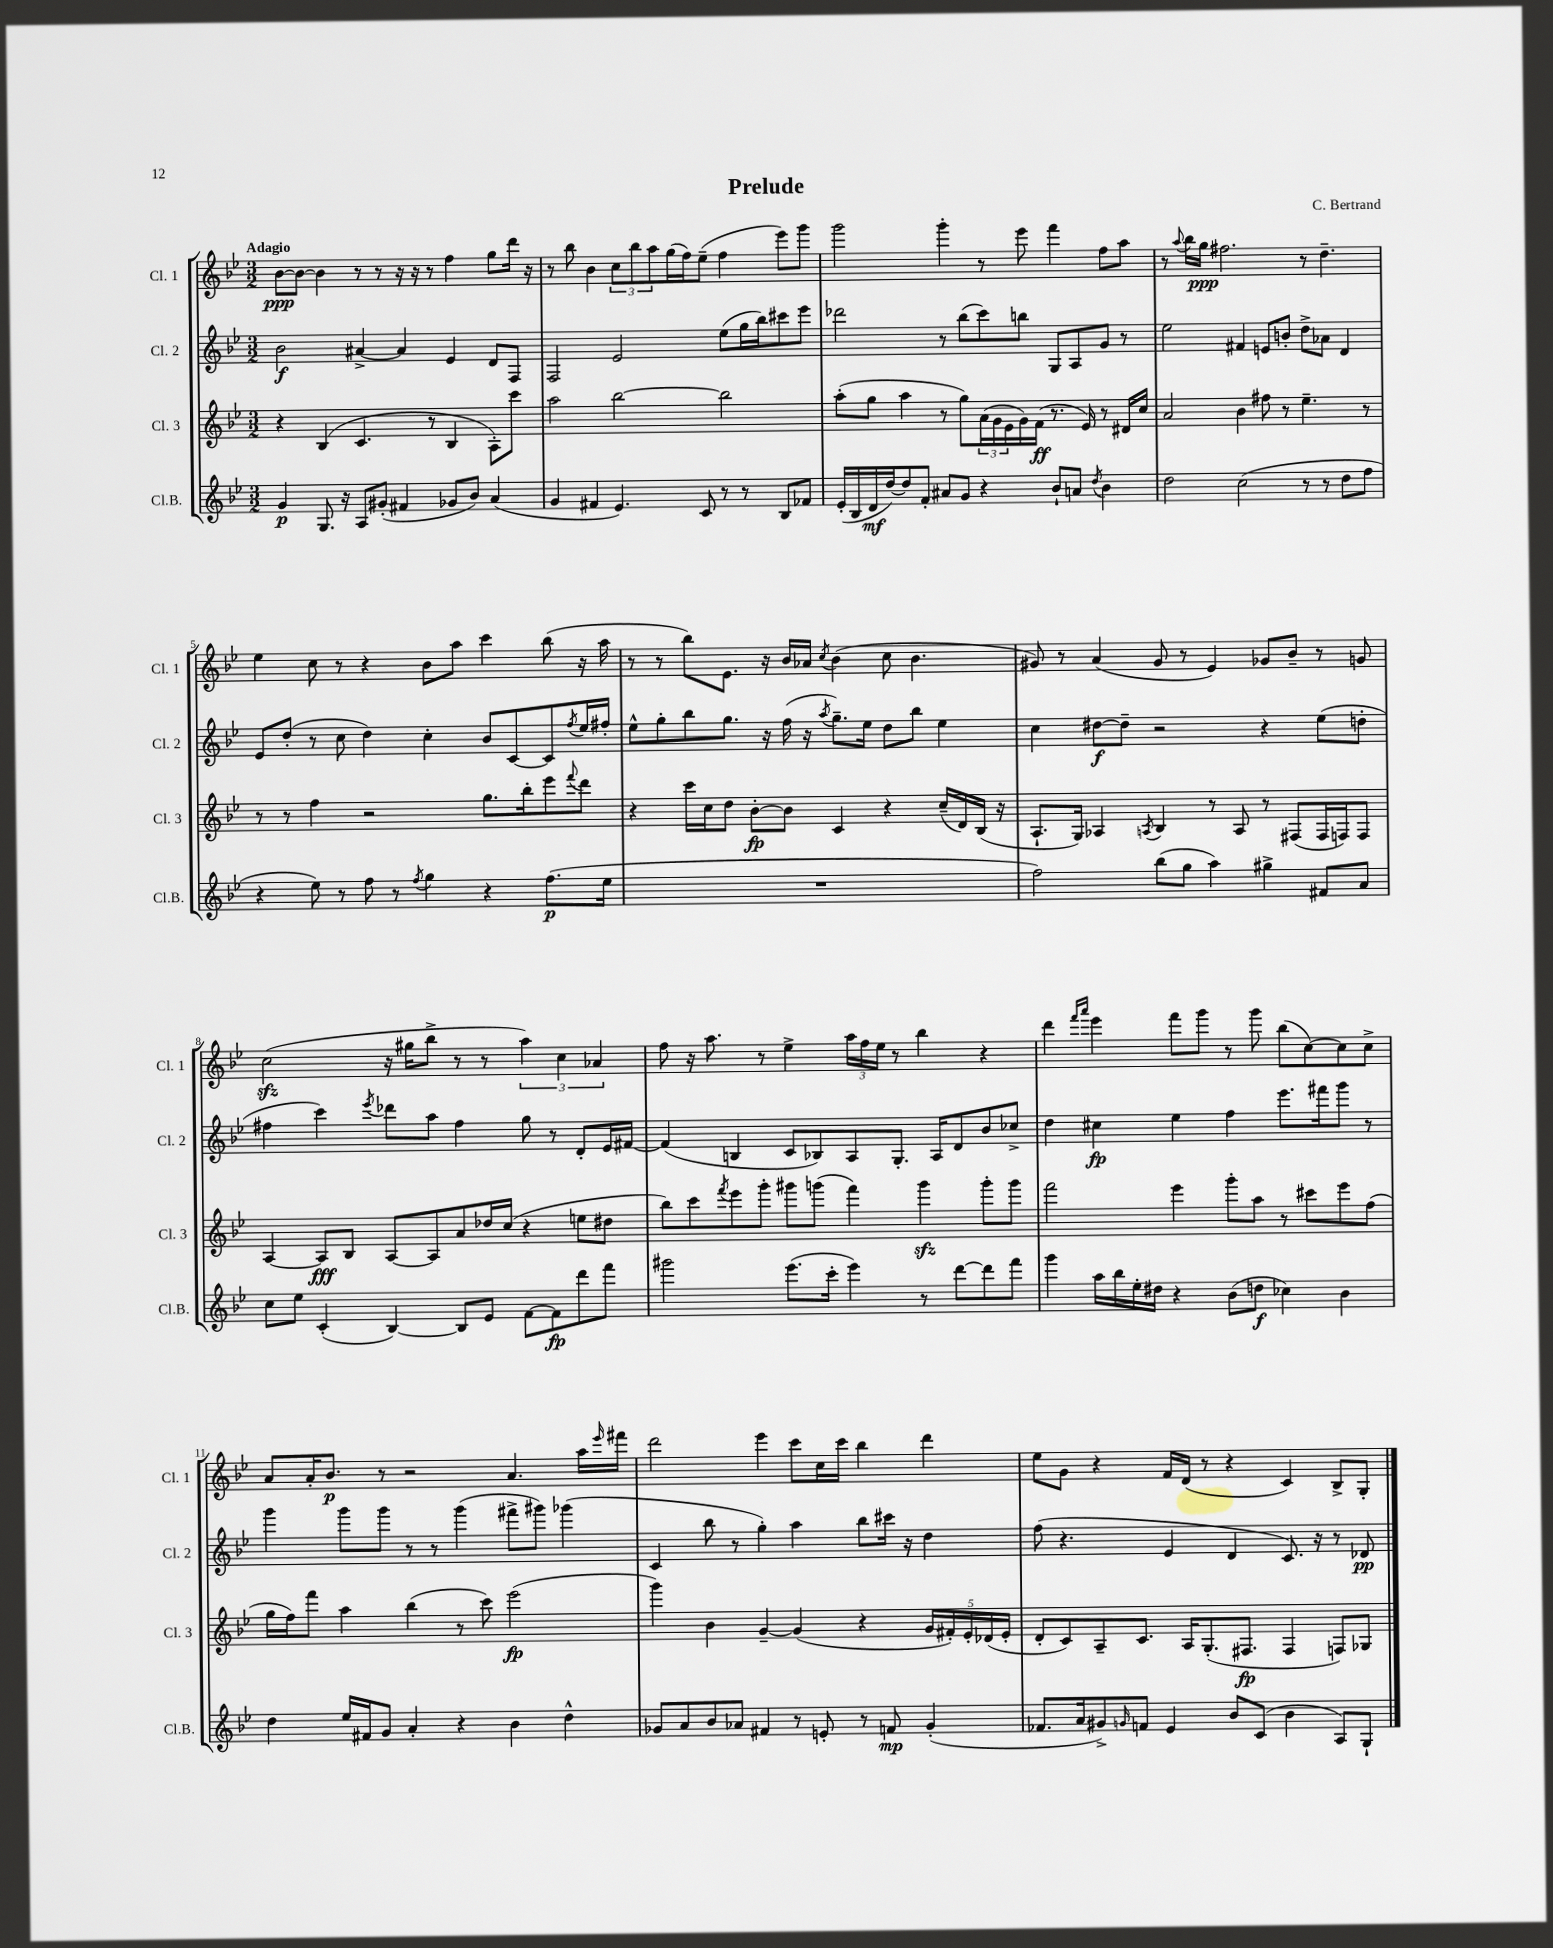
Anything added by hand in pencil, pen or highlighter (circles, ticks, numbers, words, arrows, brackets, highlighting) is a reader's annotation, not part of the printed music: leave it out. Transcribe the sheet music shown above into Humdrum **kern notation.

**kern	**kern	**kern	**kern
*staff4	*staff3	*staff2	*staff1
*clefG2	*clefG2	*clefG2	*clefG2
*k[b-e-]	*k[b-e-]	*k[b-e-]	*k[b-e-]
*M3/2	*M3/2	*M3/2	*M3/2
4g	4r	2b-	[8b-
.	.	.	8b-_
8.G	(4B-	.	4b-]
16r	.	.	.
8A	4.c	[4a#^	8r
(8g#'	.	.	8r
4f#	.	4a#]	16r
.	.	.	16r
.	8r	.	8r
8g-	4B-	4e-	4ff
8b-)	.	.	.
(4a	8A')	8d	8gg
.	8ccc	8F	16ddd
.	.	.	16r
=	=	=	=
4g	2aa	2F	8r
.	.	.	8bb-
4f#	.	.	4b-
4.e-)	[2bb-	2e-	12cc
.	.	.	12bb-
.	.	.	12aa
.	.	.	(16gg
.	.	.	16ff)
8c	.	.	(8ee-~
8r	2bb-]	(8ee-	4ff
8r	.	16gg	.
.	.	16bb-)	.
8B-	.	8ccc#	8eee-)
8f-	.	8eee-	8ggg
=	=	=	=
(16e-'	(8aa'	2ddd-	2ggg
16B-	.	.	.
16d	8gg	.	.
[16dd)	.	.	.
8dd]	4aa	.	.
8f'	.	.	.
8a#	8r	8r	4ggg'
8g	8gg)	(8bb-	.
4r	(24a	8ccc)	8r
.	24g	.	.
.	24e-	.	.
.	16g)	8bb	8eee-
.	(16f	.	.
8b-`	8.r	8G	4fff
8a	.	8A	.
.	16e-)	.	.
8qdd	.	.	.
4b-	8r	8g	8ff
.	16d#	8r	8aa
.	16cc	.	.
=	=	=	=
2dd	2a	2ee-	8r
.	.	.	8qqaa
.	.	.	16bb-
.	.	.	16gg
.	.	.	2.ff#
(2cc	4b-	4f#	.
.	8ff#	8e	.
.	8r	8b'	.
8r	4.ee-~	8dd^	8r
8r	.	8a-	4.dd~
8dd	.	4d	.
8ff	8r	.	.
=	=	=	=
4r	8r	8e-	4ee-
.	8r	(8dd'	.
8ee-)	4ff	8r	8cc
8r	.	8cc	8r
8ff	2r	4dd)	4r
8r	.	.	.
8qff	.	.	.
4gg	.	4cc'	8b-
.	.	.	8aa
4r	8.gg	8b-	4ccc
.	.	[8c	.
.	16bb-'	.	.
(8.ff	8eee-	8c]	(8bb-
.	8qqfff	8qff	.
.	8ddd	16ee-	16r
16ee-	.	16ff#'	16aa
=	=	=	=
1.r	4r	8ee-^^	8r
.	.	8gg'	8r
.	16ccc	8bb-	8bb-)
.	16cc	.	.
.	8dd	8.gg	8.e-
.	[8b-'	.	.
.	.	16r	16r
.	8b-]	(16ff	16b-
.	.	16r	16a-
.	.	8qaa	8qcc
.	4c	8.gg~)	(4b-
.	.	16ee-	.
.	4r	8dd	8cc
.	.	8bb-	4.b-
.	(16cc~	4ee-	.
.	16d)	.	.
.	(16B-	.	.
.	16r	.	.
=	=	=	=
2ff)	8.A`	4cc	8g#)
.	.	.	8r
.	16G)	.	.
.	4A-	[8dd#	(4a
.	.	8dd#~]	.
.	8qA	.	.
(8bb-	4B-	2r	8g#
8gg	.	.	8r
4aa)	8r	.	4e-)
.	8A	.	.
4gg#^	8r	4r	8g-
.	(8F#	.	8b-~
8f#	16F#	(8ee-	8r
.	16F)	.	.
8a	8F	8dd'	8g
=	=	=	=
8cc	[4A	4ff#	(2cc
8ee-	.	.	.
(4c'	8A]	4ccc)	.
.	8B-	.	.
.	.	8qeee-	.
[4B-)	[8A	8ddd-	16r
.	.	.	16gg#
.	8A]	8aa	8bb-^
8B-]	8a	4ff#	8r
8e-	16dd-	.	8r
.	(16cc	.	.
[8f	4r	8gg	6aa)
8f]	.	8r	.
.	.	.	6cc
8ddd	8ee	8d'	.
.	.	.	6a-
8fff	8dd#	16e-	.
.	.	[16f#	.
=	=	=	=
2ggg#	8bb-)	(4f#]	8ff
.	8ccc	.	16r
.	.	.	8.aa
.	8qfff	.	.
.	8eee-	4B	.
.	8ggg'	.	8r
(8.eee-	8ggg#	8c	4ee-^
.	(8ggg	8B-)	.
16ccc'	.	.	.
4eee-)	4fff)	8A	24aa
.	.	.	24ff
.	.	.	24ee-
.	.	8.G'	8r
8r	4ggg	.	4bb-
.	.	16A	.
[8ddd	.	8d	.
8ddd]	8ggg'	8b-	4r
8fff	8ggg	8cc-^	.
=	=	=	=
4ggg	2fff	4dd	4ddd
.	.	.	16qqfff
.	.	.	16qqaaa
16aa	.	4cc#	4eee-
16bb-	.	.	.
16ee-'	.	.	.
16dd#	.	.	.
4r	4eee-	4ee-	8fff
.	.	.	8ggg
(8b-	8ggg'	4ff	8r
8dd	8aa	.	8ggg
4cc-)	8r	8.eee-	(8bb-
.	8ccc#	.	[8cc)
.	.	16fff#	.
4b-	8eee-	8ggg	8cc]
.	(8ff	8r	8cc^
=	=	=	=
4dd	16gg	4ggg	8a
.	16ff)	.	.
.	8fff	.	16a'
.	.	.	8.b-
16ee-	4aa	8ggg	.
16f#	.	.	.
8g	.	8ggg	8r
4a'	(4bb-	8r	2r
.	.	8r	.
4r	8r	(4ggg	.
.	8ccc)	.	.
4b-	(2eee-	8fff#^	4.a
.	.	8ggg#)	.
4dd^^	.	(4ggg-	.
.	.	.	16aa
.	.	.	16qqeee-
.	.	.	16fff#
=	=	=	=
8g-	4ggg)	4c	2ddd
8a	.	.	.
8b-	4b-	8bb-	.
8a-	.	8r	.
4f#	[4g~	4gg')	4eee-
8r	(4g]	4aa	8ccc
8e'	.	.	16cc
.	.	.	16ccc
8r	4r	8bb-	4bb-
8f	.	16ccc#	.
.	.	16r	.
(4g-'	20g	4dd	4ddd
.	20f#')	.	.
.	20e-'	.	.
.	(20d-	.	.
.	20e-'	.	.
=	=	=	=
8.f-	8d'	(8ff	8ee-
.	8c)	4.r	8g
16a	.	.	.
8g#^)	8A~	.	4r
16qqg	.	.	.
8f	8.c	.	.
4e-	.	4e-	16f
.	16A	.	(16d
.	(8.G'	.	8r
8b-	.	4d	4r
.	8.F#	.	.
(8c	.	.	.
4b-	4F#	8.c)	4c)
.	.	16r	.
8A)	8F)	8r	8B-^
8G`	8G-	8d-	8G'
==	==	==	==
*-	*-	*-	*-
